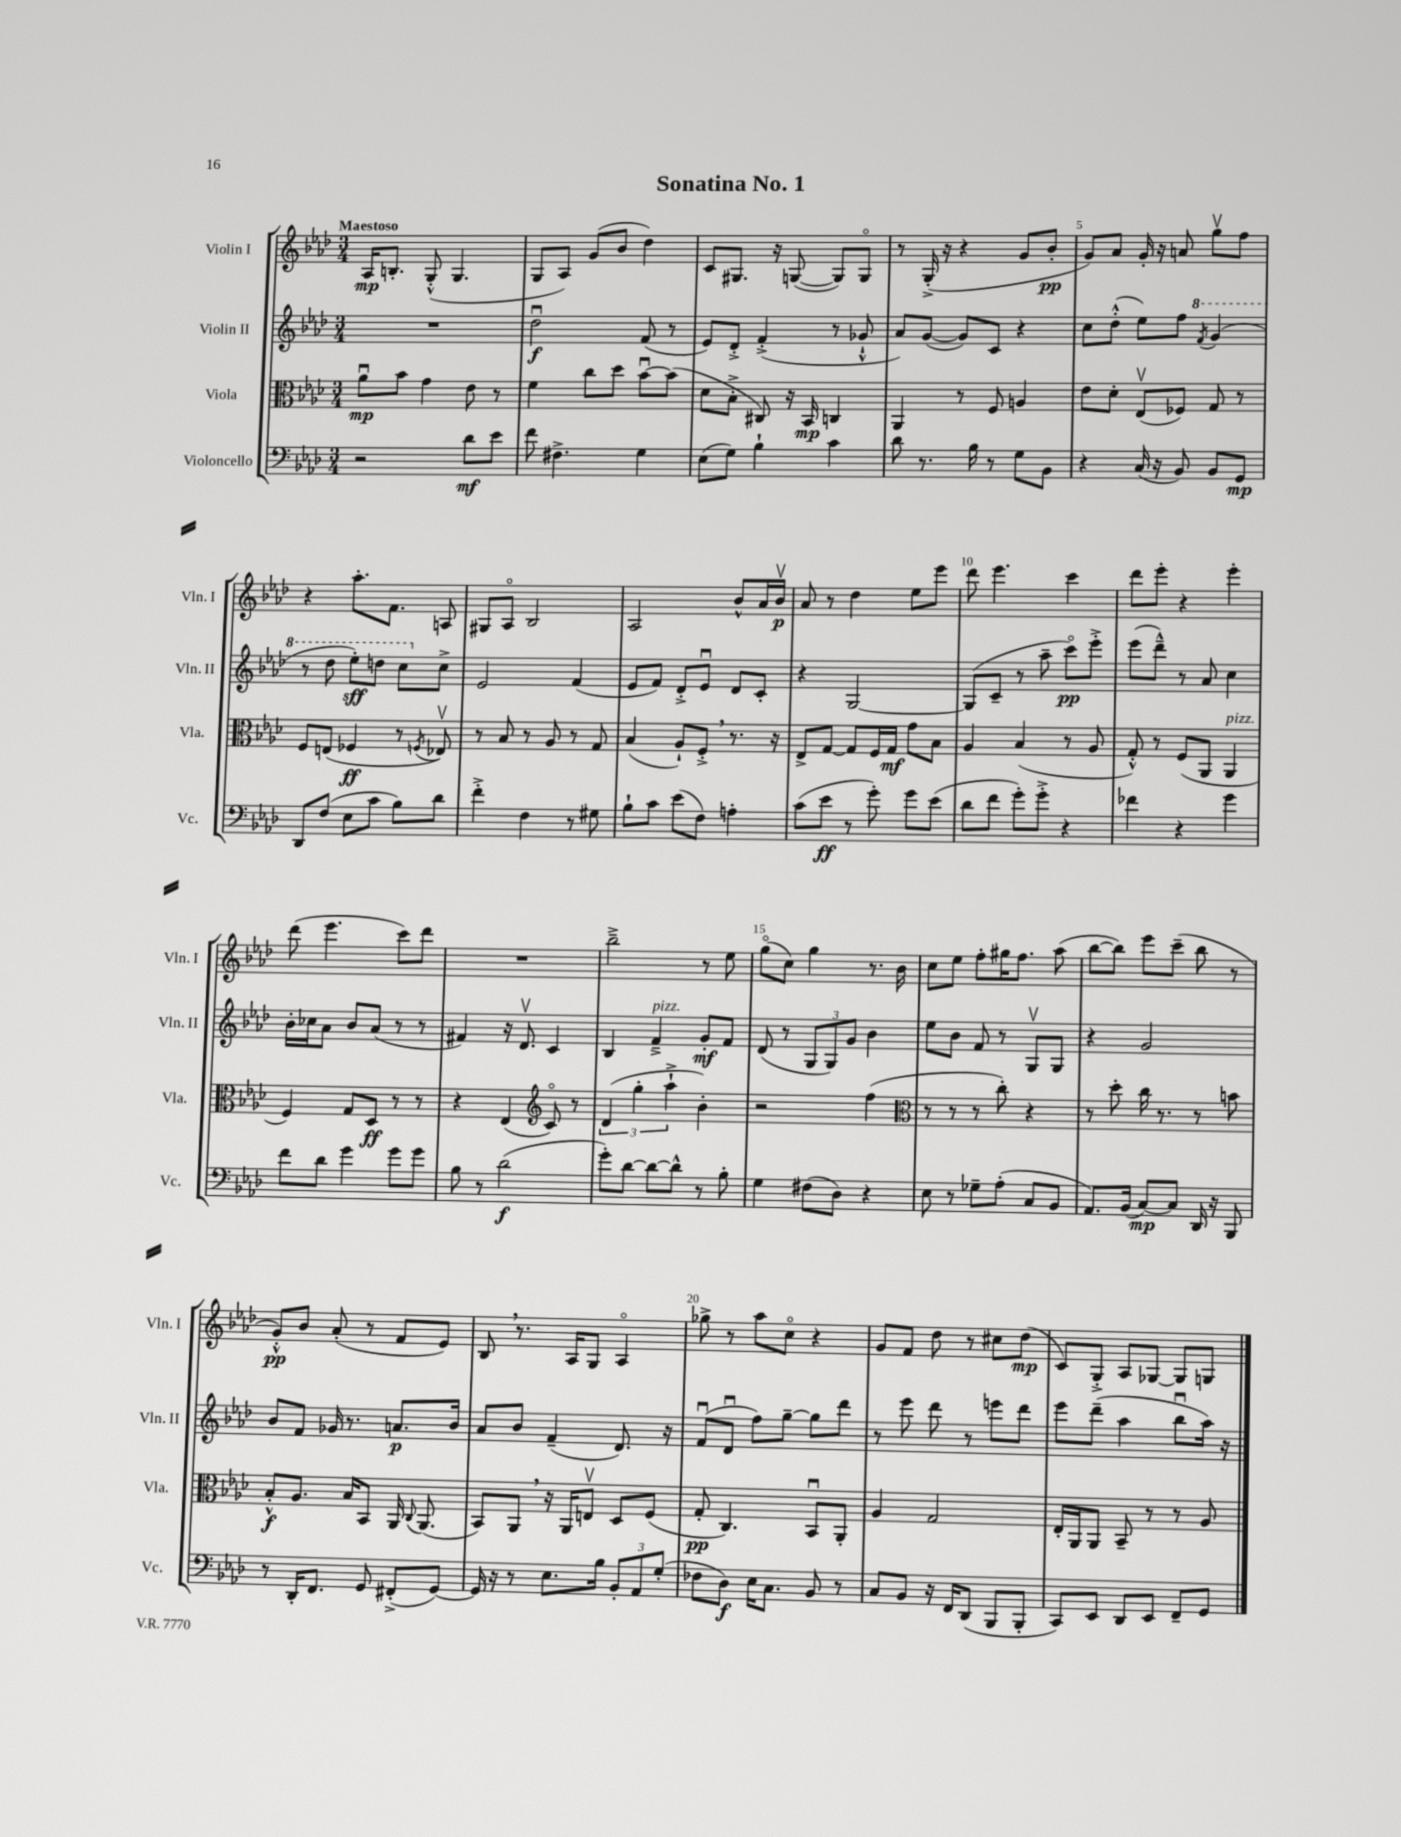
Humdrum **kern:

**kern	**kern	**kern	**kern
*staff4	*staff3	*staff2	*staff1
*clefF4	*clefC3	*clefG2	*clefG2
*k[b-e-a-d-]	*k[b-e-a-d-]	*k[b-e-a-d-]	*k[b-e-a-d-]
*M3/4	*M3/4	*M3/4	*M3/4
2r	8a-u	2.r	16A-
.	.	.	8.B'
.	8b-	.	.
.	4g	.	(8G'^^
.	.	.	4.G
8d-	8e-	.	.
8e-	8r	.	.
=	=	=	=
8f	4f	2dd-u	8G
4.F#^	.	.	8A-)
.	8cc	.	(8g
.	8dd-	.	8b-
4G	[8b-u	(8f	4dd-)
.	(8b-]	8r	.
=	=	=	=
(8E-	8d-	8e-)	8c
8G)	8B-'^	8d-'^	8.G#
4B-`	8C#)	(4f'^	.
.	.	.	16r
.	16r	.	([8G
.	16BB-	.	.
4c	4C	8r	8G])
.	.	8g-`^^	8Go
=	=	=	=
8d-	4AA-	8a-)	8r
8.r	.	([8g	(16G'^
.	.	.	16r
.	8r	8g])	4r
16B-	.	.	.
8r	8F	8c	.
8G	4A	4r	8g
8BB-	.	.	8b-'
=	=	=	=
4r	8e-	8cc	8g)
.	8d-'	(8dd-'^^	8a-
(16C	(8E-v	8ee-)	16g'
16r	.	.	16r
8BB-)	8F-)	8ff	8a
.	.	8qff	.
8BB-	8G	(4gg	8ggv
8GG	8r	.	8ff
=	=	=	=
8DD-	8F	8r	4r
(8F	(8E	8ddd-	.
8E-	4F-	8eee-')	8.aa-'
8c	.	8ddd	.
.	.	.	8.f
8B-)	8r	8ccc	.
.	8qF	.	.
8d-	8E-v)	8cc^	8A
=	=	=	=
4f'^	8r	2e-	8G#
.	8B-	.	8A-o
4F	8r	.	2B-
.	8A-	.	.
8r	8r	(4f	.
8G#	8G	.	.
=	=	=	=
8B-`	(4B-	8e-	2A-
8c	.	8f)	.
(8e-	8A-`)	8d-'^	.
8F)	8F'^	8e-u	.
4A'	8.r	8d-	8b-^^
.	.	8c'	16a-
.	16r	.	16b-v
=	=	=	=
(8c	8E-^	4r	8a-
8e-	[8G	.	8r
8r	8G]	[2G	4dd-
8g')	16F	.	.
.	16G	.	.
8g	8g	.	8ee-
(8e-	8B-	.	8eee-
=	=	=	=
8d-	4A-	(8G]	8ddd-
8f	.	8c~	4.eee-
8g')	(4B-	8r	.
8g'^	.	8aa-~	.
4r	8r	8ccco)	4ccc
.	8A-	8eee-'^	.
=	=	=	=
4f-	8G'^^)	(8eee-	8ddd-
.	8r	8ddd-~^^)	8eee-'
4r	(8F	8r	4r
.	8AA-	8a-	.
4g	4AA-	4cc	4eee-'
=	=	=	=
8f	4F)	16b-'	(8ddd-
.	.	16cc-	.
8d-	.	8a-	4.eee-
4g	8G	8b-	.
.	8D-	(8a-	.
8g	8r	8r	8ccc)
8g	8r	8r	8ddd-
=	=	=	=
8B-	4r	4f#)	2.r
8r	.	.	.
(2d-	(4E-	16r	.
.	.	8.d-v	.
*	*clefG2	*	*
.	8co)	4c	.
.	8r	.	.
=	=	=	=
8g')	(6d-	4B-	2bb-~^
[8d-	.	.	.
.	6gg'	.	.
8d-_	.	4f~^	.
.	6aa-`^	.	.
8d-^^]	.	.	.
8r	4b-')	8g'	8r
8B-'	.	8f	8ee-
=	=	=	=
4G	2r	(8d-	(8ggo
.	.	8r	8cc)
(8F#	.	12G	4gg
.	.	12G)	.
8D-)	.	.	.
.	.	12g	.
4r	(4ff	4b-	8.r
.	.	.	16b-
=	=	=	=
*	*clefC3	*	*
8E-	8r	8ee-	8cc
8r	8r	8b-	8ee-
8G-~	8r	8f	8ff'
(8A-'	8cc')	8r	16gg#
.	.	.	8.ff
8C	4r	8Gv	.
8BB-	.	8G	(8aa-
=	=	=	=
8.AA-)	8r	4r	[8bb-
.	8dd-'	.	8bb-])
(16BB-	.	.	.
[8C)	16cc	2g	8eee-
.	8.r	.	.
8C]	.	.	(8ccc~
16DD-	8r	.	8bb-
16r	.	.	.
8BBB-	8b	.	8r
=	=	=	=
8r	8B-'^^	8b-	8g'^^)
16DD-'	8.A-	8f	8b-
8.FF	.	.	.
.	.	16g-	(8a-'
.	16B-	8.r	.
8GG	8BB-	.	8r
(8FF#'^	16AA-	8.a	8f
.	8qqC	.	.
.	(8.AA-	.	.
[8GG)	.	.	8e-)
.	.	16b-	.
=	=	=	=
16GG]	8BB-)	8a-	8B-
16r	.	.	.
8r	8AA-	8b-	8.r
8.E-	16r	(4f~	.
.	16AA-	.	16A-
.	8Ev	.	8G
16B-	.	.	.
12BB-'	8D-	8.d-)	4A-o
12AA-	.	.	.
.	(8F	.	.
(12G'	.	.	.
.	.	16r	.
=	=	=	=
8F-	8G'	(8fu	8gg-^
8D-)	4.C)	8d-u	8r
16E-	.	8ff)	8aa-
8.C	.	.	.
.	.	[8gg~	8cco
8BB-	8BB-u	8gg]	4r
8r	8AA-'	8ddd-	.
=	=	=	=
8C	4A-	8r	8g
8BB-	.	8eee-	8f
16r	2G	8ddd-	8dd-
16FF	.	.	.
(8DD-	.	8r	8r
8BBB-	.	8eee	8cc#
8BBB-'	.	8ddd-	(8dd-
=	=	=	=
8CC)	16E-'	8eee-	8c)
.	16AA-	.	.
8EE-	8AA-	(8ddd-~	8G'^
8DD-	8BB-~	4aa-	8A-
8EE-	8r	.	[8G-
8FF~	8r	8bb-u	8G-]
8GG	8A-	16aa-)	8G
.	.	16r	.
==	==	==	==
*-	*-	*-	*-
